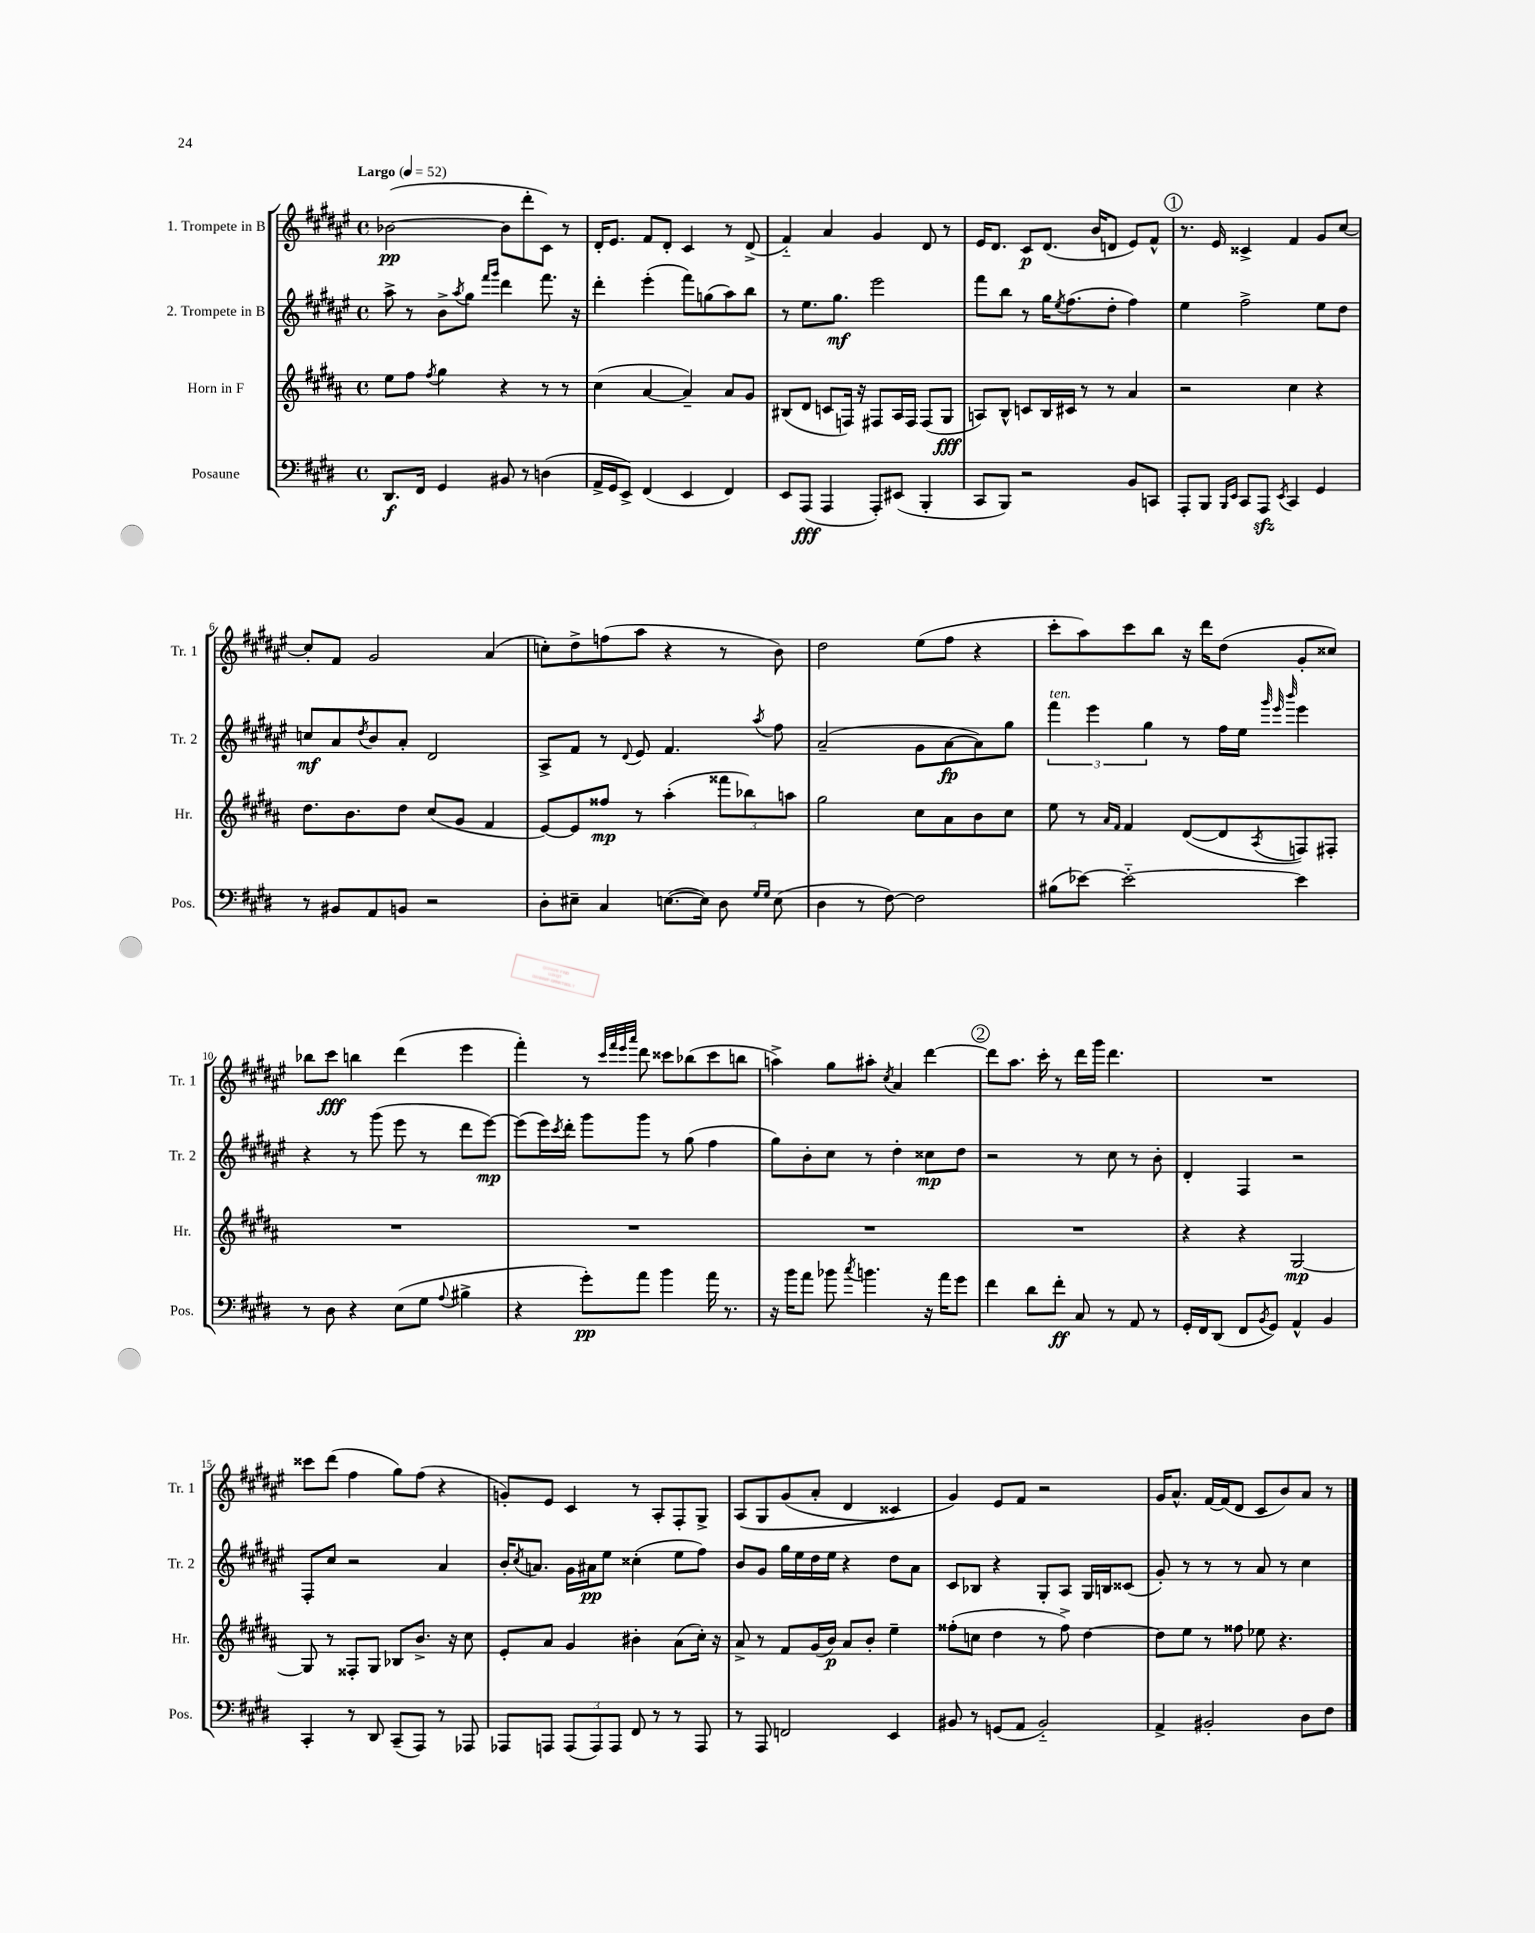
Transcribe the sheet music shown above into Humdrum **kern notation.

**kern	**kern	**kern	**kern
*staff4	*staff3	*staff2	*staff1
*clefF4	*clefG2	*clefG2	*clefG2
*k[f#c#g#d#]	*k[f#c#g#d#a#]	*k[f#c#g#d#a#e#]	*k[f#c#g#d#a#e#]
*M4/4	*M4/4	*M4/4	*M4/4
*met(c)	*met(c)	*met(c)	*met(c)
*MM52	*MM52	*MM52	*MM52
8.DD#/L	8ee\L	8aa#^\	([2b-\
.	8ff#\J	8r	.
16FF#/Jk	.	.	.
.	8qff#/	.	.
4GG#/	4gg#\	8b^\L	.
.	.	8qaa#/	.
.	.	8gg#\J	.
.	.	16qqfff#/LL	.
.	.	16qqggg#/JJ	.
8BB#/	4r	4ddd#\	8b-\]L
8r	.	.	8ddd#'\
(4D\	8r	8.fff#\	8c#\J)
.	8r	.	8r
.	.	16r	.
=	=	=	=
16AA^/LL	(4cc#\	4ddd#'\	16d#'/LK
16GG#/J	.	.	8.e#/J
8EE^/J)	.	.	.
(4FF#/	[4a#/	(4eee#'\	8f#/L
.	.	.	8d#'/J
4EE/	4a#~/])	8fff#\L)	4c#/
.	.	(8gg\	.
4FF#/)	8a#/L	8aa#\)	8r
.	8g#/J	8bb\J	(8d#^/
=	=	=	=
8EE/L	(8B#/L	8r	4f#'~/)
(8AAA/J	8d#/J	8.ee#\L	.
4AAA/	8c/L	.	4a#/
.	.	8.gg#\J	.
.	16F/Jk)	.	.
.	16r	.	.
8AAA'/L)	8F#/L	2eee#\	4g#/
(8EE#/J	16A#/L	.	.
.	16F#/JJ	.	.
4BBB'/	(8F#/L	.	8d#/
.	8G#/J	.	8r
=	=	=	=
8CC#/L	8A/L)	8fff#\L	16e#/LK
.	.	.	8.d#/J
8BBB/J)	8B^^/J	8bb\J	.
2r	8c/L	8r	8c#/L
.	16B/L	16gg#\LK	(8.d#/J
.	.	8qee#/	.
.	16c#/JJ	(8.ff#\	.
.	8r	.	.
.	.	.	16b/LK
.	8r	8dd#'\J	8d/J
8BB/L	4a#/	4ff#\)	8e#/L)
8CC/J	.	.	8f#^^/J
=	=	=	=
8AAA'/L	2r	4ee#\	8.r
8BBB/J	.	.	.
.	.	.	16e#/
16qqBBB/LL	.	.	.
16qqEE/JJ	.	.	.
8CC#/L	.	2ff#^\	4c##^/
8AAA/J	.	.	.
8qEE/	.	.	.
4CC#/	4cc#\	.	4f#/
4GG#/	4r	8ee#\L	8g#/L
.	.	8dd#\J	[8cc#/J
=	=	=	=
8r	8.dd#\L	8cc/L	8cc#'/]L
8BB#/L	.	8a#/	8f#/J
.	8.b\	.	.
.	.	8qdd#/	.
8AA/	.	8b/	2g#/
8BB/J	8dd#\J	8a#'/J	.
2r	(8cc#/L	2d#/	.
.	8g#/J	.	.
.	4f#/	.	(4a#/
=	=	=	=
8D#'\L	[8e/L)	8A#^/L	8cc'\L)
8E#~\J	8e/]	8f#/J	8dd#^\
4C#/	8ff##/J	8r	(8ff\
.	.	8qqd#/	.
.	8r	8e#/	8aa#\J
([8.E\L	(4aa#'\	4.f#/	4r
16E\]Jk)	.	.	.
8D#\	12fff##\L	.	8r
.	12bb-\)	.	.
16qqG#/LL	.	.	.
16qqG#/JJ	.	8qaa#/	.
(8E\	.	8ff#\	8b\)
.	12aa\J	.	.
=	=	=	=
4D#\	2gg#\	(2a#~/	2dd#\
8r	.	.	.
[8F#\)	.	.	.
2F#\]	8cc#\L	8g#\L	(8ee#\L
.	8a#\	[8a#\	8ff#\J
.	8b\	8a#\])	4r
.	8cc#\J	8gg#\J	.
=	=	=	=
(8B#\L	8ee\	6fff#\	8ccc#'\L
[8e-\J)	8r	.	8aa#\)
.	.	6eee#\	.
.	16qqa#/LL	.	.
.	16qqf#/JJ	.	.
2e-'~\_	4f#/	.	8ccc#\
.	.	6gg#\	.
.	.	.	8bb\J
.	([8d#/L	8r	16r
.	.	.	16ddd#\LK
.	8d#/]	16ff#\LL	(8dd#\J
.	.	16ee#\JJ	.
.	.	32qqggg#/	.
.	.	32qqeee#/	.
.	8qA#/	32qqbbb/	.
4e-\]	8F/)	4eee#\	8g#'/L
.	8F#'/J	.	8cc##/J)
=	=	=	=
8r	1r	4r	8bb-\L
8D#\	.	.	8ccc#\J
4r	.	8r	4bb\
.	.	(8ggg#\	.
(8E\L	.	8eee#\	(4ddd#\
8G#\J	.	8r	.
8qqA/	.	.	.
4B#^\	.	8ddd#\L	4eee#\
.	.	[8eee#\J)	.
=	=	=	=
4r	1r	(8eee#\]L	4fff#'\)
.	.	16eee#\L)	.
.	.	8qccc#/	.
.	.	16ddd#'\JJ	.
8g#'\L)	.	8ggg#\L	8r
.	.	.	32qqccc#/LLL
.	.	.	32qqfff#/
.	.	.	32qqeee#/
.	.	.	32qqaaa#/JJJ
8a\J	.	8ggg#\J	8ddd#\
4b\	.	8r	8ccc##\L
.	.	(8gg#\	(8bb-\
16a\	.	4ff#\	8ccc##\
8.r	.	.	.
.	.	.	8bb\J
=	=	=	=
16r	1r	8gg#\L)	4aa^\)
16b\LK	.	.	.
8a\J	.	8b'\	.
8b-\	.	8cc#\J	8gg#\L
8qcc#/	.	.	.
4.b\	.	8r	8aa#'\J
.	.	.	8qcc#/
.	.	4dd#'\	4a#/
16r	.	8cc##\L	[4ddd#\
16a\LK	.	.	.
8g#\J	.	8dd#\J	.
=	=	=	=
4f#\	1r	2r	8ddd#\]L
.	.	.	8.aa#\J
8d#\L	.	.	.
.	.	.	16ccc#'\
8f#'\J	.	.	8r
8C#/	.	8r	16ddd#\LL
.	.	.	16ggg#\JJ
8r	.	8cc#\	4.ddd#\
8AA/	.	8r	.
8r	.	8b'\	.
=	=	=	=
16GG#'/LL	4r	4d#'/	1r
16FF#/J	.	.	.
(8DD#/J	.	.	.
8FF#/L	4r	4F#/	.
8qBB/	.	.	.
8GG#/J)	.	.	.
4AA^^/	[2G#/	2r	.
4BB/	.	.	.
=	=	=	=
4CC#'/	8G#/]	8F#'/L	8ccc##\L
.	8r	8cc#/J	(8ddd#\J
8r	8F##'/L	2r	4ff#\
8DD#/	8G#/J	.	.
(8CC#~/L	8B-/L	.	8gg#\L)
8AAA/J)	8.b^/J	.	(8ff#\J
8r	.	4a#/	4r
.	16r	.	.
8AAA-/	8cc#\	.	.
=	=	=	=
8AAA-/L	8e'/L	16b'/LK	8g'/L)
.	.	8qcc#/	.
.	.	8.a/J	.
8AAA/J	8a#/J	.	8e#/J
(12AAA/L	4g#/	16g#\LL	4c#/
.	.	16a#\J	.
12AAA/)	.	.	.
.	.	8ee#\J	.
12AAA/J	.	.	.
8FF#/	4b#'\	(4cc##'\	8r
8r	.	.	8A#'/L
8r	(8a#\L	8ee#\L	8F#'/
8AAA/	16cc#'\Jk)	8ff#\J)	8G#^/J
.	16r	.	.
=	=	=	=
8r	8a#^/	8b/L	&(8A#/L
8AAA/	8r	8g#/J	8G#/
2FF/	8f#/L	16gg#\LL	(8g#/
.	.	16ee#\	.
.	(16g#/L	16dd#\	8a#'/J
.	16b/JJ)	16ee#\JJ	.
.	8a#/L	4r	4d#/
.	8b'/J	.	.
4EE/	4ee~\	8dd#\L	4c##/)
.	.	8a#\J	.
=	=	=	=
8BB#/	(8ff##'\L	8c#/L	4g#/&)
8r	8cc\J	8B-/J	.
(8GG/L	4dd#\	4r	8e#/L
8AA/J	.	.	8f#/J
2BB#'~/)	8r	8G#'/L	2r
.	8ff##^\)	8A#/J	.
.	[4dd#\	16G#/LL	.
.	.	16B/J	.
.	.	(8c##/J	.
=	=	=	=
4AA^/	8dd#\]L	8g#'/)	16g#/LK
.	.	.	8.a#^^/J
.	8ee\J	8r	.
2BB#'/	8r	8r	[16f#/LL
.	.	.	(16f#/]J
.	8ff##\	8r	8d#/J
.	8ee-\	8a#/	8c#/L
.	4.r	8r	8b/)
8D#\L	.	4cc#\	8a#/J
8F#\J	.	.	8r
==	==	==	==
*-	*-	*-	*-
